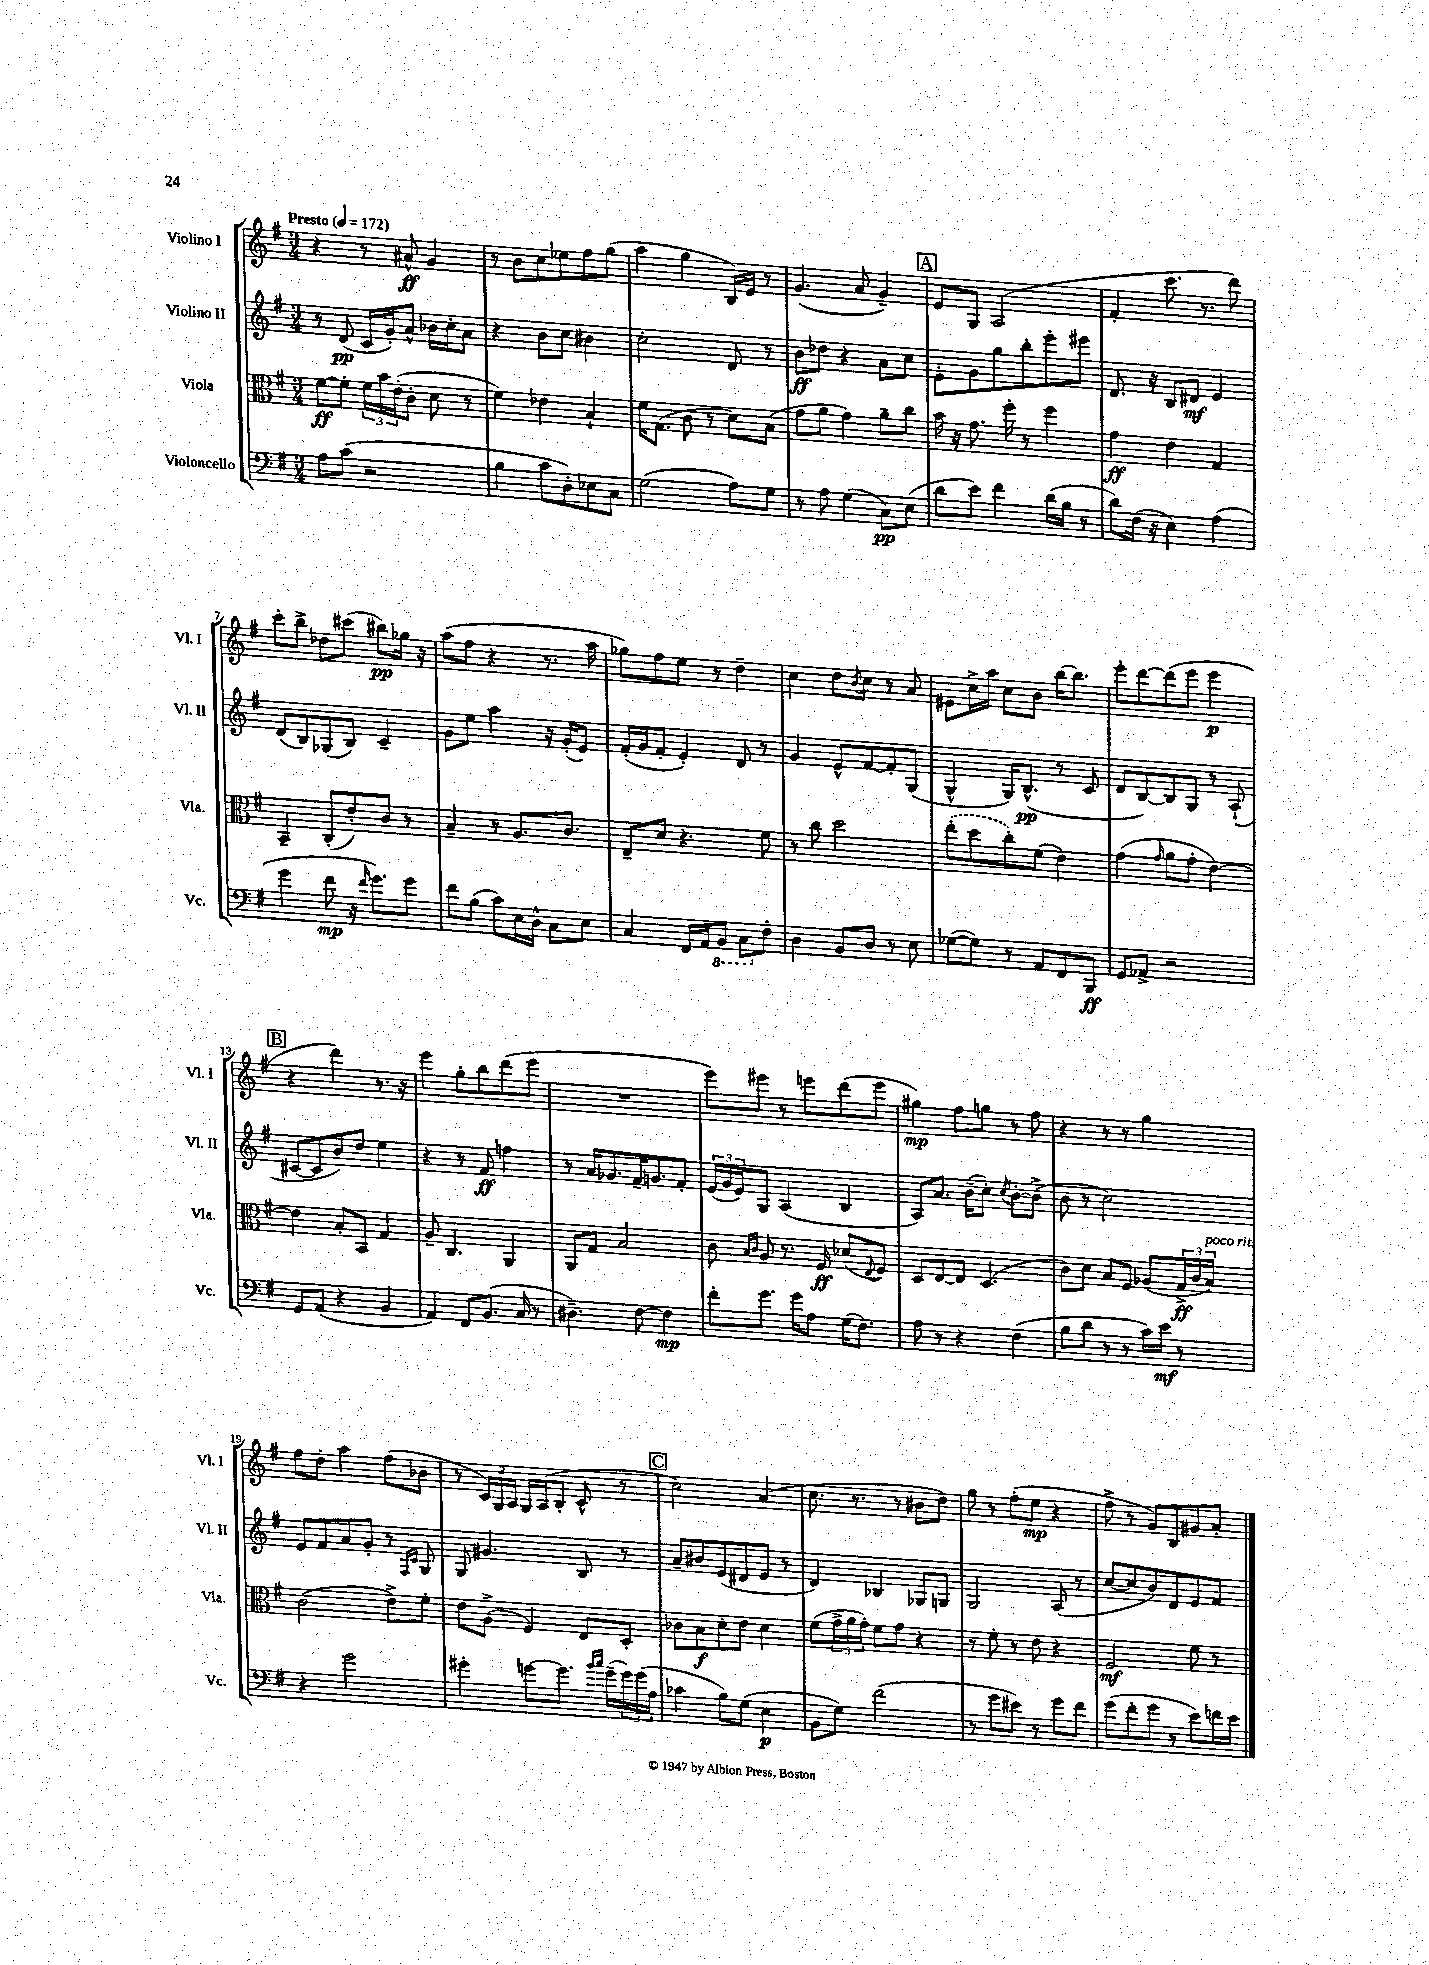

**kern	**kern	**kern	**kern
*staff4	*staff3	*staff2	*staff1
*clefF4	*clefC3	*clefG2	*clefG2
*k[f#]	*k[f#]	*k[f#]	*k[f#]
*M3/4	*M3/4	*M3/4	*M3/4
*MM172	*MM172	*MM172	*MM172
8A	[8f#	8r	4r
(8c	8f#']	(8d	.
2r	24f#	16c	8r
.	24b	.	.
.	.	16g')	.
.	(24e'	.	.
.	8c'	8a^^	8a#^^
.	8d	16b-	4g
.	.	16cc'	.
.	8r	8a	.
=	=	=	=
4B	4f#)	4r	8r
.	.	.	8b
8c	4e-	8b	8cc
8D')	.	8cc	8ee-
8E-	4B`	4b#	8ff#
8C	.	.	(8gg
=	=	=	=
(2G	16f#	2cc'	4aa
.	(8.G	.	.
.	8c	.	4gg
.	8r	.	.
8A)	8d)	8d	16B)
.	.	.	16e
8G	(8B	8r	8r
=	=	=	=
8r	8g	8b	(4.g
8A	8a	8dd-	.
(4G	4g)	4r	.
.	.	.	8a
8C)	8a~	8a	4g~)
(8E	8cc	8cc	.
=	=	=	=
8d	16b	8e'	8e
.	16r	.	.
8e)	8.g	8g	8G
4f#	.	8gg	(2A
.	16ff#'	.	.
.	8r	8bb'	.
(16d	4ff#	8eee'	.
16B	.	.	.
8r	.	8eee#	.
=	=	=	=
8d)	4g	8.d	4f#'
(16F#	.	.	.
16r	.	16r	.
4E)	4e	8B	8.ccc
.	.	8d#	.
.	.	.	8.r
(4A	4G	4e	.
.	.	.	8ddd)
=	=	=	=
4g	4BB~	(8d	8ccc'
.	.	8B)	8bb^
8f#	(8C'	(8G-	8dd-
16r	8e')	8B)	(8ccc#
16qqf#	.	.	.
8.g)	.	.	.
.	8c	4c~	8bb#)
8g	8r	.	16gg-
.	.	.	16r
=	=	=	=
8f#	4B~	8g	(8aa
(8B	.	8ee	8ff#
8c)	8r	4aa	4r
16E	8.A	.	.
16D^^	.	.	.
8C	.	16r	8.r
.	8.c	(16g'	.
8E	.	8e)	.
.	.	.	16aa
=	=	=	=
4C	8E~	(16f#'	8gg-)
.	.	16g	.
.	8d	8f#'	8ff#
16FF#	4.r	4e')	8ee
16AA	.	.	.
8BBB	.	.	8r
8CC	.	8d	4dd~
8F#'	8f#	8r	.
=	=	=	=
4D	8r	4g	4cc
.	8cc	.	.
8BB	2dd	8e^^	8dd
.	.	.	8qb
8D	.	[8f#	8cc
8r	.	8f#']	8r
8E	.	(8G	8a
=	=	=	=
([8G-	(8ee'	4G^^	8e#
8G-])	8dd	.	16cc^
.	.	.	16aa
8r	8cc')	16G)	8cc
.	.	(8.B^^	.
8AA	(8f#	.	8b
8FF#	4e)	8r	[16bb
.	.	.	8.bb]
8BBB	.	8c	.
=	=	=	=
8GG	(4g	8d	8eee'
8AA-^	.	[8B)	[8ddd
.	16qqg	.	.
2r	8a	8B]	(8ddd]
.	8g'	8G	8eee
.	[4e)	8r	4eee
.	.	(8A`	.
=	=	=	=
8GG	4e]	[8c#	4r
(8AA	.	8c#]	.
4r	8B'	8b)	4ddd)
.	8BB	8dd	.
4BB	4G	4ee	8.r
.	.	.	16r
=	=	=	=
4AA)	8A~	4r	4eee
.	4.C	.	.
8FF#	.	8r	8gg'
(8.BB	.	8f#	8bb
.	4AA	4ff	(8ddd
16C	.	.	.
8r	.	.	8eee
=	=	=	=
4.D#~)	8AA	8r	2.r
.	8G	16a	.
.	.	8.g-	.
.	2B	.	.
[8F#	.	16f#~	.
.	.	8.g	.
4F#]	.	.	.
.	.	8f#'	.
=	=	=	=
8f#'	8c	(24e	8eee)
.	.	24g	.
.	.	24e)	.
.	16qqB	.	.
.	16qqc	.	.
8.g	8A	8G	8eee#
.	8.r	(4A	8r
16g	.	.	.
8A	.	.	8eee
.	16F#	.	.
(16G	(8d-	4B	(8ddd
8.F#)	.	.	.
.	8qqE	.	.
.	8F#)	.	8eee
=	=	=	=
8A	8D	8A)	4gg#)
8r	[8E	8.a	.
4r	8E]	.	8ff#
.	.	(16b~	.
.	(4.D	8cc')	8gg
.	.	8qcc	.
(4F#	.	[8b'	8r
.	.	(8b^]	8ff#
=	=	=	=
8B	8c)	8b	4r
8d	8d	8r	.
8r	8B	2cc)	8r
8r	8F#	.	8r
16c)	(8A-	.	4gg
16e	.	.	.
8r	24G^	.	.
.	24c	.	.
.	24B)	.	.
=	=	=	=
4r	(2c	8e	8ff#
.	.	8f#	8dd'
2g	.	8a	4aa
.	.	8g'	.
.	8e^)	8r	(8ff#
.	.	16qqF#	.
.	.	16qqc	.
.	8f#'	8G	8b-
=	=	=	=
4g#'	8e	8G	8r
.	(8A^	4.g#	24c)
.	.	.	24G
.	.	.	24A
[8g	4F#)	.	16G
.	.	.	(16A
8.g]	.	.	8B'
.	8E	8B	8c^^
16qqb	.	.	.
16qqcc	.	.	.
(16g~	.	.	.
24g)	8D'	8r	8r
(24g	.	.	.
24A	.	.	.
=	=	=	=
4c-	8c-	8a~	2cc)
.	8B	8b#	.
8B)	8d'	(8e	.
(8G	8e	8d#	.
4E	4d	8e	(4a
.	.	8r	.
=	=	=	=
8BB	(8f#	4d)	8.cc
8G)	24g^	.	.
.	24a	.	.
.	.	.	8.r
.	24g')	.	.
(2f#	8f#	4B-	.
.	8g	.	8r
.	4r	8G-	8b#
.	.	8G	8dd)
=	=	=	=
8r	8r	2G	8gg
8g	8f#'	.	8r
8e#)	8r	.	(8ff#'
8r	8e	.	8ee
8g	4r	(8A	4r
8f#	.	8r	.
=	=	=	=
(8g	2F#	[8cc	8ff#^
8f#'	.	8cc]	8r
8g	.	8b)	8g)
8r	.	8d	8B
8e)	8f#	8e	8g#
16f	8r	8f#	8a'
16e	.	.	.
==	==	==	==
*-	*-	*-	*-
